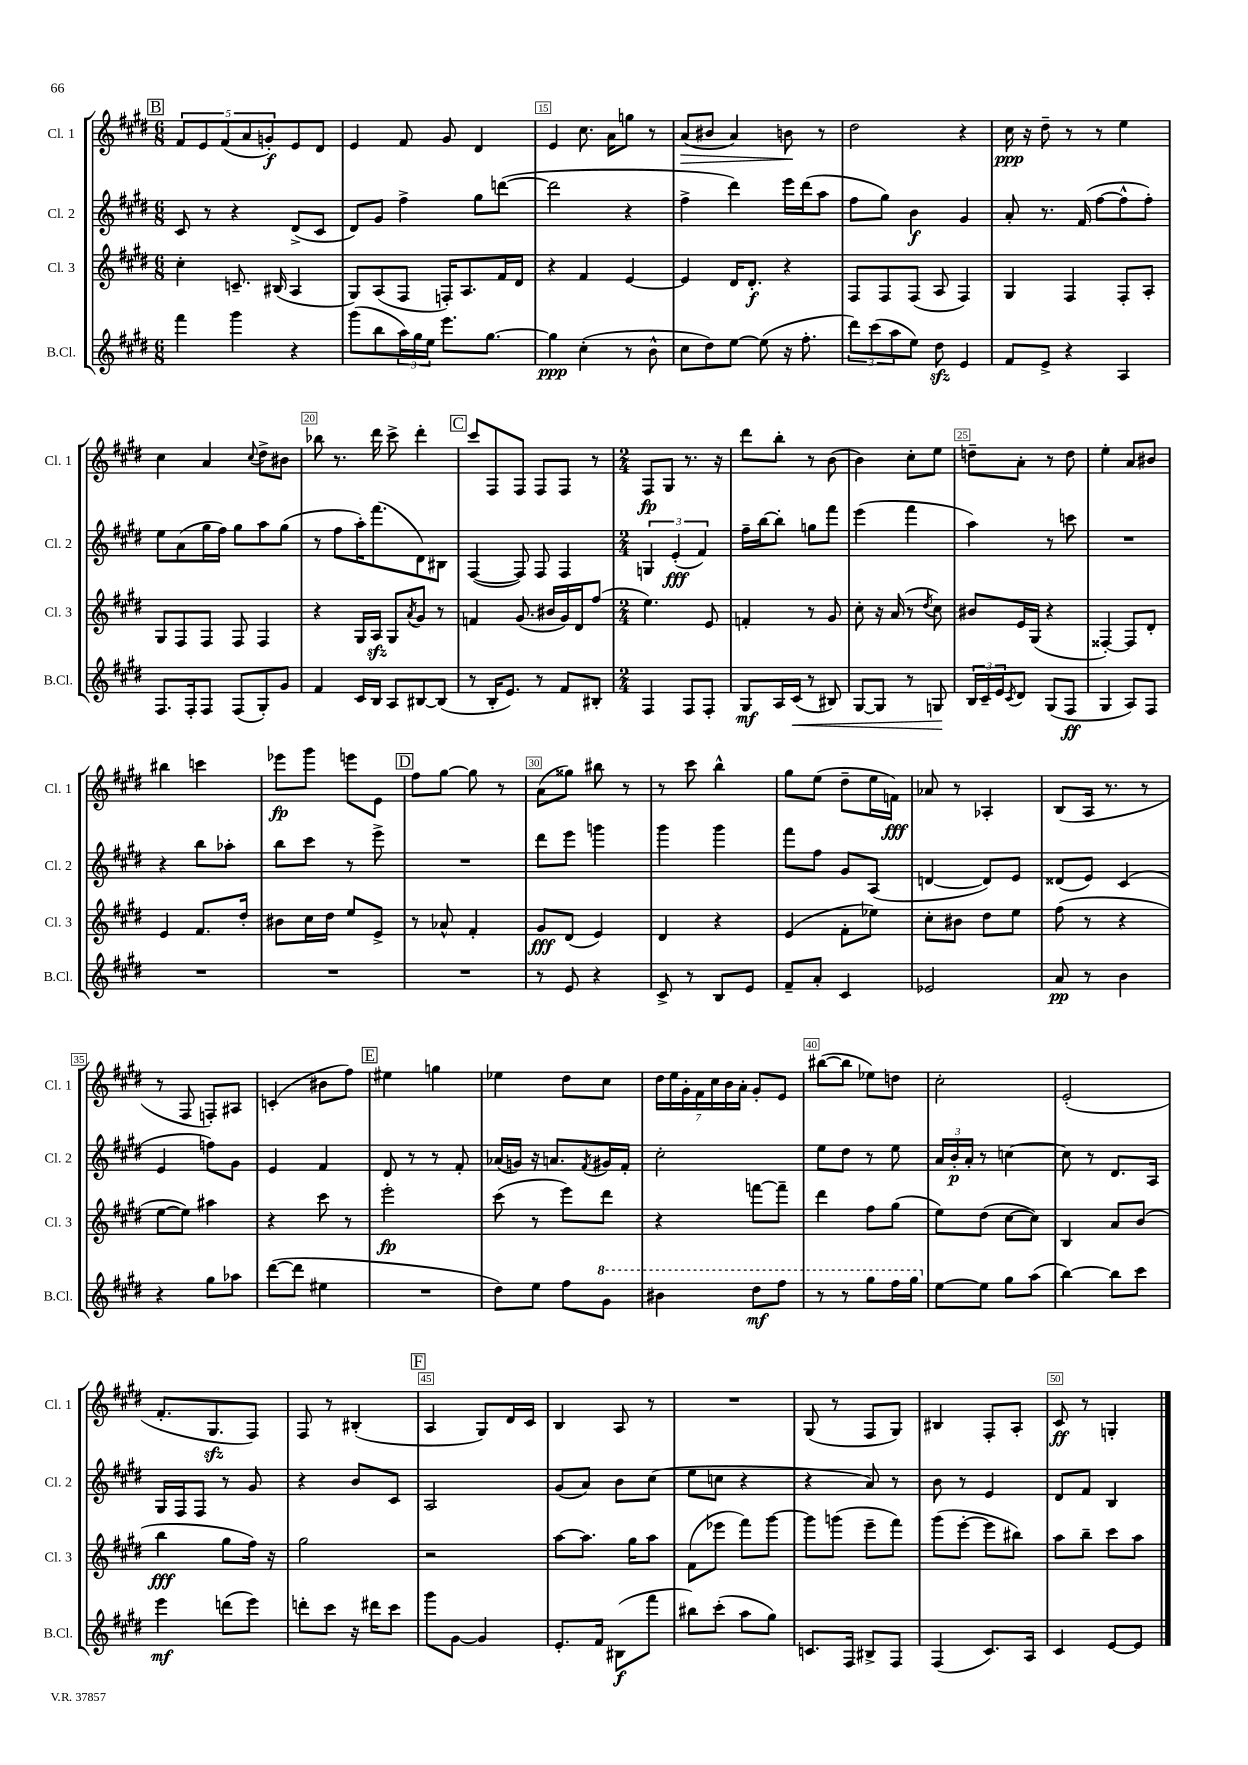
<<
\new StaffGroup <<
\new Staff = "s0" \with { instrumentName = "Cl. 1" shortInstrumentName = "Cl. 1" } {
    \clef treble \key e \major \numericTimeSignature \time 6/8
    \mark \markup { \box "B" } \tuplet 5/4 { fis'8 e'8 fis'8( a'8 g'8-.\f) } e'8 dis'8 |
    e'4 fis'8 gis'8 dis'4 |
    e'4 cis''8. a'16 g''8 r8 |
    a'8\>( bis'8 a'4) b'8\! r8 |
    dis''2 r4 |
    cis''16\ppp r16 dis''8-- r8 r8 e''4 |
    cis''4 a'4 \appoggiatura { cis''8 } dis''8-> bis'8 |
    bes''8 r8. dis'''16 cis'''8-> dis'''4-. |
    \mark \markup { \box "C" } cis'''8 fis8 fis8 fis8 fis8 r8 |
    \numericTimeSignature \time 2/4 fis8\fp gis8 r8. r16 |
    dis'''8 b''8-. r8 b'8( |
    b'4) cis''8-. e''8 |
    d''8-- a'8-. r8 d''8 |
    e''4-. a'8 bis'8 |
    bis''4 c'''4 |
    ees'''8\fp gis'''8 e'''8 e'8 |
    \mark \markup { \box "D" } fis''8 gis''8~ gis''8 r8 |
    a'8( gisis''8) bis''8 r8 |
    r8 cis'''8 b''4-^ |
    gis''8 e''8( dis''8-- e''16 f'16\fff) |
    aes'8 r8 aes4-. |
    b8( a16 r8. r8 |
    r8 fis8 f8-.) ais8 |
    c'4-.( bis'8 fis''8) |
    \mark \markup { \box "E" } eis''4 g''4 |
    ees''4 dis''8 cis''8 |
    \tuplet 7/4 { dis''16 e''16 gis'16-. fis'16 cis''16 b'16 a'16-. } gis'8-. e'8 |
    bis''8~( bis''8 ees''8) d''8 |
    cis''2-. |
    e'2-.( |
    fis'8.-. gis8.\sfz fis8) |
    fis8 r8 bis4-.( |
    \mark \markup { \box "F" } a4 gis8) dis'16 cis'16 |
    b4 a8 r8 |
    R2 |
    gis8( r8 fis8 gis8) |
    bis4 fis8-. a8-. |
    cis'8\ff r8 g4-. \bar "|." |
}
\new Staff = "s1" \with { instrumentName = "Cl. 2" shortInstrumentName = "Cl. 2" } {
    \clef treble \key e \major \numericTimeSignature \time 6/8
    \mark \markup { \box "B" } cis'8 r8 r4 dis'8->( cis'8 |
    dis'8) gis'8 fis''4-> gis''8 d'''8~( |
    d'''2 r4 |
    fis''4-> dis'''4) e'''16 dis'''16( a''8 |
    fis''8 gis''8) b'4\f gis'4 |
    a'8-. r8. fis'16( fis''8~ fis''8-^ fis''8-.) |
    e''8 a'8( gis''16 fis''16) gis''8 a''8 gis''8( |
    r8 fis''8 a''16-.) fis'''8.( dis'8) bis8 |
    \mark \markup { \box "C" } fis4~( fis8) fis8 fis4 |
    \numericTimeSignature \time 2/4 \tuplet 3/2 { g4 e'4-.\fff( fis'4) } |
    fis''16-- b''16~ b''8-. g''8 fis'''8 |
    e'''4( fis'''4 |
    a''4) r8 c'''8 |
    R2 |
    r4 b''8 aes''8-. |
    b''8 cis'''8 r8 e'''8-> |
    \mark \markup { \box "D" } R2 |
    dis'''8 e'''8 g'''4 |
    gis'''4 gis'''4 |
    fis'''8 fis''8 gis'8 a8( |
    d'4~ d'8) e'8 |
    disis'8( e'8) cis'4( |
    e'4 f''8) gis'8 |
    e'4 fis'4 |
    \mark \markup { \box "E" } dis'8 r8 r8 fis'8-. |
    aes'16( g'16) r16 a'8. \acciaccatura { fis'8 } gis'16 fis'16-. |
    cis''2-. |
    e''8 dis''8 r8 e''8 |
    \tuplet 3/2 { a'16 b'16-.\p a'16-. } r8 c''4~ |
    c''8 r8 dis'8. a16 |
    gis16 fis16 fis8 r8 gis'8 |
    r4 b'8 cis'8 |
    \mark \markup { \box "F" } a2 |
    gis'8( a'8) b'8 cis''8( |
    e''8 c''8 r4 |
    r4 a'8) r8 |
    b'8 r8 e'4 |
    dis'8 fis'8 b4 \bar "|." |
}
\new Staff = "s2" \with { instrumentName = "Cl. 3" shortInstrumentName = "Cl. 3" } {
    \clef treble \key e \major \numericTimeSignature \time 6/8
    \mark \markup { \box "B" } cis''4-. c'8.-- bis16( a4 |
    gis8) a8( fis8 f16-.) a8. fis'16 dis'16 |
    r4 fis'4 e'4~ |
    e'4 dis'16 dis'8.-.\f r4 |
    fis8 fis8 fis8( a8 fis4) |
    gis4 fis4 fis8-. a8-. |
    gis8 fis8 fis8 fis8 fis4 |
    r4 gis16 a16\sfz gis8 \acciaccatura { a'8 } gis'8 r8 |
    \mark \markup { \box "C" } f'4 gis'8.( bis'16 gis'16) dis'16 fis''8( |
    \numericTimeSignature \time 2/4 e''4.) e'8 |
    f'4-. r8 gis'8 |
    cis''8-. r16 a'16( r8 \acciaccatura { dis''8 } cis''8) |
    bis'8 e'16 gis16( r4 |
    fisis4~-.) fisis8 dis'8-. |
    e'4 fis'8. dis''16-. |
    bis'8 cis''16 dis''16 e''8 e'8-> |
    \mark \markup { \box "D" } r8 aes'8-^ fis'4-. |
    gis'8\fff dis'8( e'4) |
    dis'4 r4 |
    e'4( fis'8-. ees''8) |
    cis''8-. bis'8 dis''8 e''8 |
    fis''8( r8 r4 |
    e''8~ e''8) ais''4 |
    r4 cis'''8 r8 |
    \mark \markup { \box "E" } e'''2-.\fp |
    cis'''8( r8 e'''8) dis'''8 |
    r4 f'''8~ f'''8-- |
    dis'''4 fis''8 gis''8( |
    e''8) dis''8( cis''8~ cis''8) |
    b4 a'8 b'8( |
    b''4\fff gis''8 fis''16) r16 |
    gis''2 |
    \mark \markup { \box "F" } r2 |
    a''8~ a''8. gis''16 a''8 |
    fis'8( ees'''8 fis'''8) gis'''8~ |
    gis'''8 g'''8( e'''8-- fis'''8) |
    gis'''8( e'''8~-. e'''8 bis''8) |
    a''8 b''8-- cis'''8 a''8 \bar "|." |
}
\new Staff = "s3" \with { instrumentName = "B.Cl." shortInstrumentName = "B.Cl." } {
    \clef treble \key e \major \numericTimeSignature \time 6/8
    \mark \markup { \box "B" } fis'''4 gis'''4 r4 |
    gis'''8( b''8 \tuplet 3/2 { a''16) gis''16 e''16 } e'''8. gis''8.~ |
    gis''4\ppp cis''4-.( r8 b'8-^ |
    cis''8 dis''8) e''8~ e''8( r16 fis''8.-. |
    \tuplet 3/2 { dis'''8) cis'''8( a''8 } e''8) dis''8\sfz e'4 |
    fis'8 e'8-> r4 a4 |
    fis8. fis16-. fis8 fis8( gis8-.) gis'8 |
    fis'4 cis'16 b16 a8 bis8~ bis8( |
    \mark \markup { \box "C" } r8 b16-. e'8.) r8 fis'8 bis8-. |
    \numericTimeSignature \time 2/4 fis4 fis8 fis8-. |
    gis8\mf a16 cis'16\<( r8 bis8) |
    gis8~ gis8 r8 g8\! |
    \tuplet 3/2 { b16 cis'16-- e'16 } \acciaccatura { cis'8 } dis'8 gis8( fis8\ff |
    gis4 a8) fis8 |
    R2 |
    R2 |
    \mark \markup { \box "D" } R2 |
    r8 e'8 r4 |
    cis'8-> r8 b8 e'8 |
    fis'8-- a'8-. cis'4 |
    ees'2 |
    a'8\pp r8 b'4 |
    r4 gis''8 aes''8 |
    dis'''8~( dis'''8 eis''4 |
    \mark \markup { \box "E" } R2 |
    dis''8) e''8 fis''8 \ottava #1 gis''8 |
    bis''4 dis'''8\mf fis'''8 |
    r8 r8 gis'''8 fis'''16 gis'''16 \ottava #0 |
    e''8~ e''8 gis''8 a''8( |
    b''4~) b''8 cis'''8 |
    e'''4\mf d'''8( e'''8) |
    d'''8-. cis'''8 r16 dis'''16 cis'''8 |
    \mark \markup { \box "F" } gis'''8 gis'8~ gis'4 |
    e'8.-. fis'16 bis8\f( fis'''8 |
    bis''8) cis'''8-.( a''8 gis''8) |
    c'8. fis16 bis8-> fis8 |
    fis4( cis'8.) a16 |
    cis'4 e'8~ e'8 \bar "|." |
}
>>
>>
\layout { \context { \Score currentBarNumber = #13 \override BarNumber.break-visibility = ##(#f #t #t) barNumberVisibility = #(every-nth-bar-number-visible 5) \override BarNumber.stencil = #(make-stencil-boxer 0.1 0.3 ly:text-interface::print) } }
